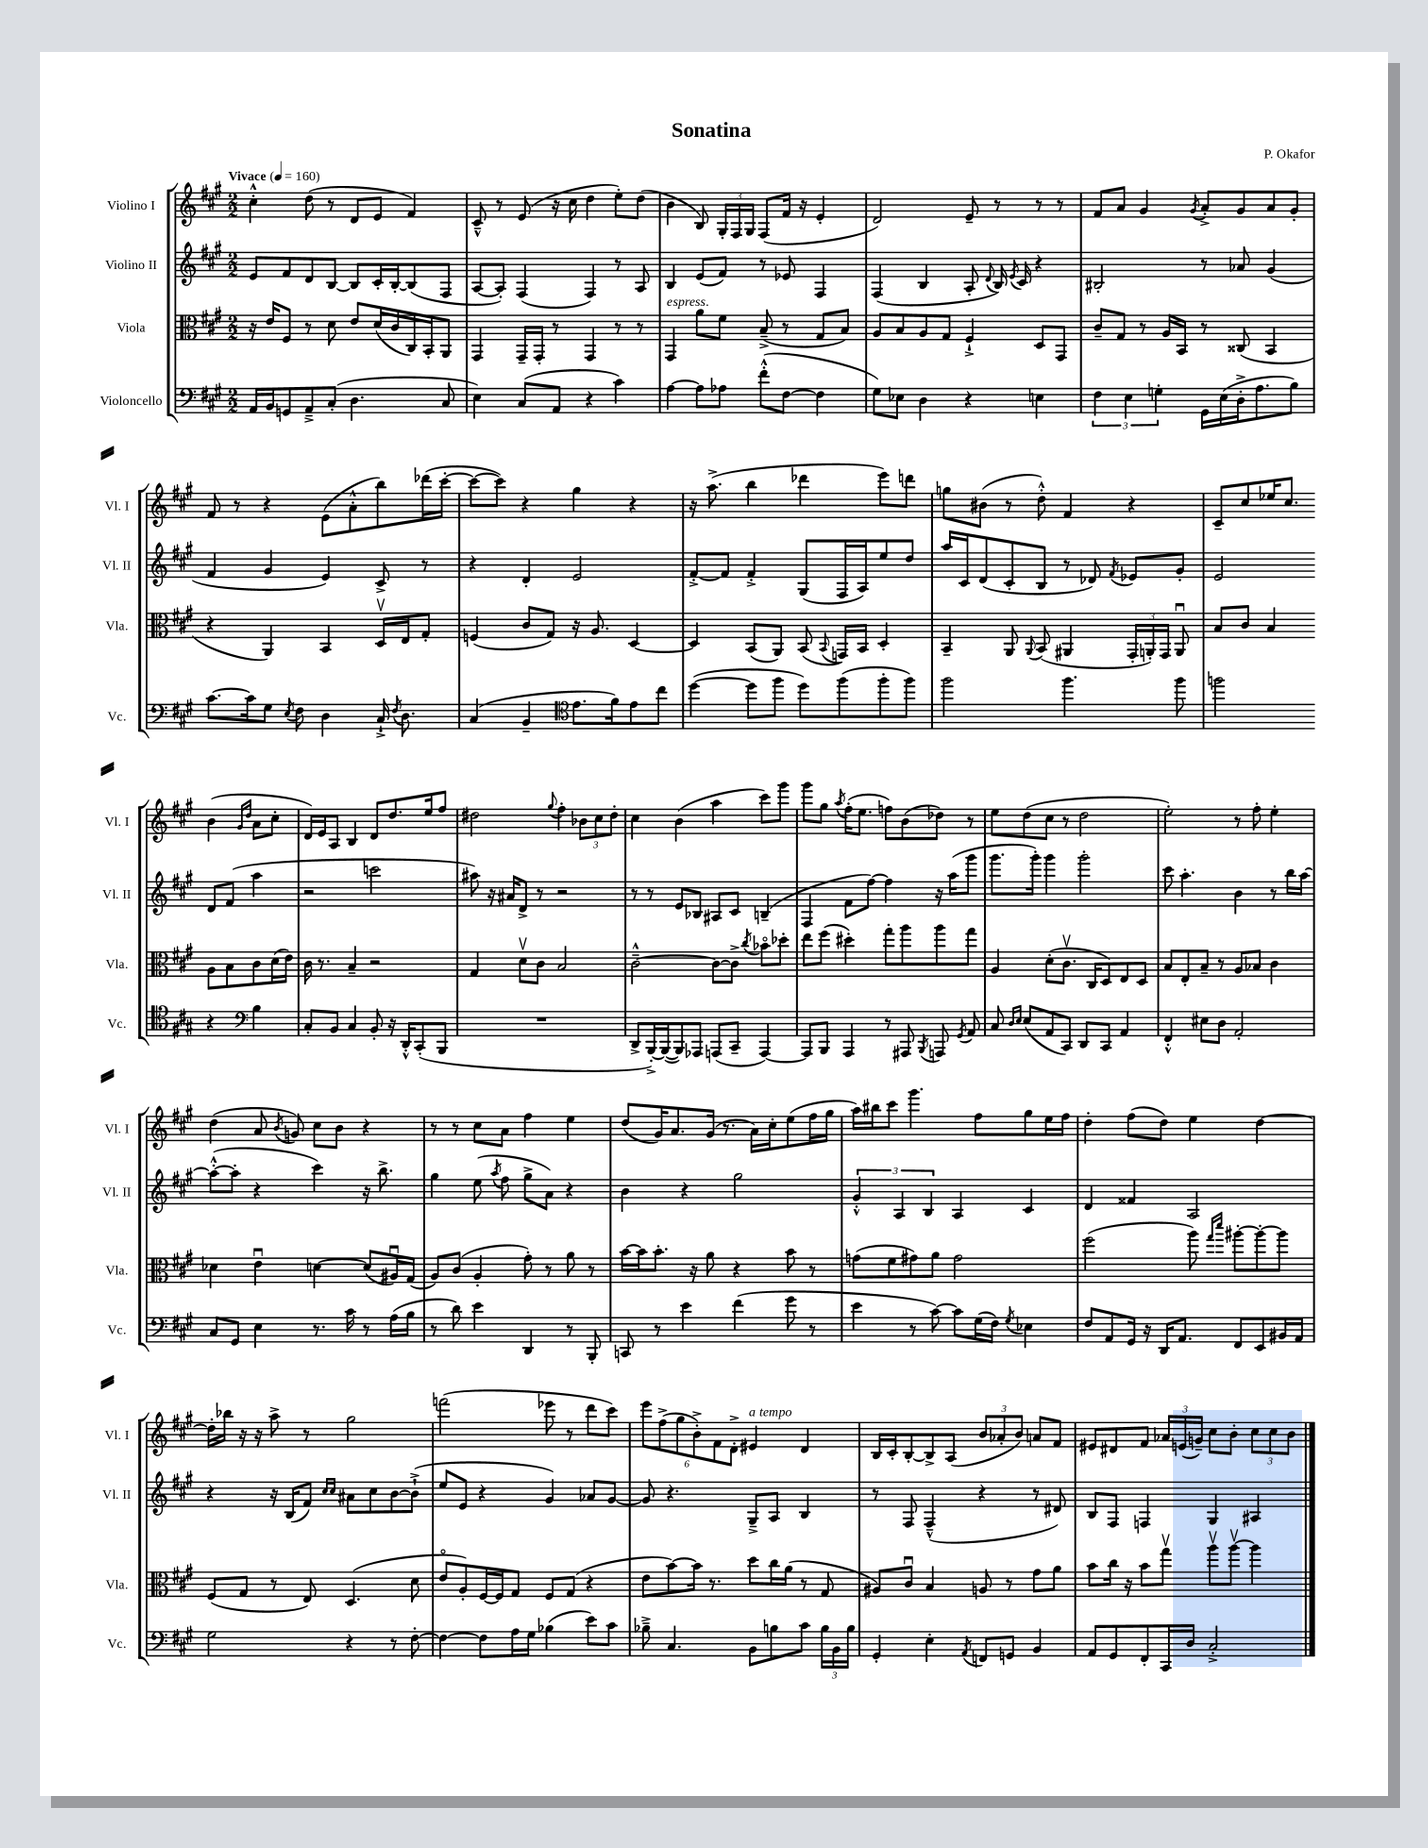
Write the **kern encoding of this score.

**kern	**kern	**kern	**kern
*part4	*part3	*part2	*part1
*staff4	*staff3	*staff2	*staff1
*I"Violoncello	*I"Viola	*I"Violino II	*I"Violino I
*I'Vc.	*I'Vla.	*I'Vl. II	*I'Vl. I
*clefF4	*clefC3	*clefG2	*clefG2
*k[f#c#g#]	*k[f#c#g#]	*k[f#c#g#]	*k[f#c#g#]
*M2/2	*M2/2	*M2/2	*M2/2
*MM160	*MM160	*MM160	*MM160
=1	=1	=1	=1
!	!	!	!LO:TX:a:B:t=Vivace
16AA/LL	16r	8e/L	4cc#'^^\
16BB/J	16e/KL	.	.
8GGn/	8F#/J	8f#/	.
8AA~^/	8r	8d/	(8dd\
(8C#'/J	8d\	[8B/J	8r
4.D\	8e/L	8B/L]	8d/L
.	(16d/L	16c#'/L	8e/J
.	16c#/	[16B'/J	.
.	16C#/)	(8B/]	4f#/)
.	16BB'/J	.	.
8C#/	8AA/J	8F#/J	.
=2	=2	=2	=2
4E\)	4GG#/	[8A/L	8c#~^^/
.	.	8A'/J])	8r
(8C#/L	16GG#~/LL	(4F#/	(8e/
.	16GG#'/JJ	.	.
8AA/J	8r	.	16r
.	.	.	16cc#\
4r	4GG#/	4F#/)	4dd\
4c#\)	8r	8r	8ee'\L)
.	8r	8A/	(8dd\J
=3	=3	=3	=3
!	!LO:TX:a:i:t=espress.	!	!
[4A\	4GG#/	4B/	4b\
8A\L]	8a\L	(8e/L	8B/)
8A-X\J	8f#\J	8f#/J)	24G#'/LL
.	.	.	24F#/
.	.	.	24G#/JJ
(8f#'^^\L	(8B~^/	8r	(8F#/L
[8F#\J	8r	8e-X/	16f#/Jk
.	.	.	16r
4F#\]	8G#/L	4F#/	4e'/
.	8B/J)	.	.
=4	=4	=4	=4
8G#\L)	8A/L	(4F#/	2d/)
8E-X\J	8B/	.	.
4D\	8A/	4B/	.
.	8G#/J	.	.
4r	4F#`^/	8A'/	8e~/
.	.	8qqd/	.
.	.	16B/)	8r
.	.	8qe/	.
.	.	16c#/	.
4En\	8D/L	4r	8r
.	8GG#/J	.	8r
=5	=5	=5	=5
6F#\	8c#~/L	2B#X'/	8f#/L
.	8G#/J	.	8a/J
6E\	.	.	.
.	8r	.	4g#/
6Gn'\	.	.	.
.	16A/LL	.	.
.	16BB/JJ	.	.
.	.	.	8qg#/
16GG#\LL	8r	8r	8a'^/L
(16E\	.	.	.
16D'^\J	(8C##X/	8a-X/	8g#/
8.A\	.	.	.
.	4BB/	(4g#/	8a/
8B\J)	.	.	8g#'/J
!!LO:LB:g=z
=6	=6	=6	=6
[8.c#\L	4r	4f#/	8f#/
.	.	.	8r
16c#\k]	.	.	.
8G#\J	4AA/)	4g#/	4r
8qE/	.	.	.
8F#\	.	.	.
4D\	4BB/	4e/)	(8e\L
.	.	.	8a'^^\
16C#`^/	16Dv/LL	8c#^/	8bb\)
8qF#/	.	.	.
8.D\	16E/J	.	.
.	8G#'/J	8r	(16ddd-X\L
.	.	.	[16ccc#'\JJ
=7	=7	=7	=7
(4C#/	(4Fn/	4r	8ccc#\L_
.	.	.	8ccc#\J])
4BB~/	8c#/L	4d'/	4r
.	8G#/J)	.	.
*clefC4	*	*	*
8.e\L	16r	2e/	4gg#\
.	8.A/	.	.
16f#\k)	.	.	.
8e\	[4D/	.	4r
8cc#\J	.	.	.
=8	=8	=8	=8
([4dd\	4D/]	[8f#'^/L	16r
.	.	.	(8.aa^\
.	.	8f#/J]	.
8dd\L]	(8BB/L	4f#'^/	4bb\
8ff#\J	8AA/J)	.	.
8dd\L)	(8BB/	(8G#/L	4ddd-X\
.	8qqBB/	.	.
(8ff#\	16GGn/LL)	16F#/L	.
.	16BB/JJ	16A/J)	.
8ff#'\	4D'/	8ee/	8eee\L)
8ff#\J)	.	8dd/J	8dddn\J
=9	=9	=9	=9
2ff#\	4BB~/	16aa/LL	8ggn\L
.	.	16c#/J	.
.	.	(8d/	(8b#X\J
.	8AA/	8c#'/	8r
.	8qqAA/	.	.
.	(8BB/	8B/J	8dd'^^\)
4.ff#\	4AA#X/	8r	4f#/
.	.	8d-X/)	.
.	.	8qf#/	.
.	24GG#'/LL	8e-X/L	4r
.	24AAn'/)	.	.
.	24GG#/JJ	.	.
8ff#\	8AAu/	8g#'/J	.
=10	=10	=10	=10
2ffn\	8B/L	2e/	8c#~/L
.	8c#/J	.	8cc#/
.	4B/	.	16ee-X/K
.	.	.	8.cc#/J
4r	8A\L	8d/L	(4b\
.	8B\	(8f#/J	.
*clefF4	*	*	*
.	.	.	16qqg#/LL
.	.	.	16qqdd/JJ
4B\	8c#\	4aa\	8a\L
.	(16d\L	.	8cc#'\J
.	16e\JJ)	.	.
!!LO:LB:g=z
=11	=11	=11	=11
8C#'/L	16c#\	2r	16d/LL)
.	8.r	.	16e/J
8BB/J	.	.	8A/J
4C#/	4B~/	.	4B/
8BB'/	2r	2cccn\	8d/L
16r	.	.	8.dd/
16DD'^^/KL	.	.	.
(8CC#'/	.	.	.
.	.	.	16ee/k
8BBB/J	.	.	8ff#/J
=12	=12	=12	=12
1r	4G#/	8aa#X\)	2dd#X\
.	.	16r	.
.	.	16a#X/KL	.
.	8dv\L	8d^/J	.
.	8c#\J	8r	.
.	.	.	8qqgg#/
.	2B/	2r	4ff#'\
.	.	.	12b-X\L
.	.	.	12cc#\
.	.	.	12dd#'\J
=13	=13	=13	=13
8DD^/L	[2c#~^^\	8r	4cc#\
[16BBB'^/L)	.	8r	.
(16BBB/J_	.	.	.
8BBB/])	.	8e/L	(4b\
8AAA-X/J	.	8B-X/J	.
(8AAAn/L	8c#\L_	8A#X/L	4aa\
8CC#~/J	8c#^\J]	8c#/J	.
.	8qcc#/	.	.
[4AAA/)	8b-X\L	(4Bn~/	8ccc#\L)
.	8dd-X'\J	.	8ggg#\J
=14	=14	=14	=14
8AAA/L]	8ee\L	4F#/	8ggg#\L
8BBB/J	(8ff#\J	.	8gg#\J
.	.	.	8qaa/
4AAA/	4dd#X'\)	8f#\L	(16ff#'\KL
.	.	.	8.ee\J
.	.	[8ff#\J)	.
8r	8gg#'\L	4ff#\]	8ffn\L)
8AAA#X/	8aa\	.	(8b\
8qBBB/	.	.	.
8AAAn/	8aa\	16r	8dd-X\J)
.	.	(16aa\KL	.
8qGG#/	.	.	.
8AA/	8gg#\J	8ggg#\J	8r
=15	=15	=15	=15
8C#/	4A/	8.ggg#\L	8ee\L
16qqD/LL	.	.	.
16qqE/JJ	.	.	.
(8E/L	.	.	(8dd\
.	.	16ggg#'\Jk)	.
8AA/	(8d'\L	4ggg#\	8cc#\J
8CC#/J)	8.c#v\J	.	8r
8DD/L	.	2ggg#'\	2dd\
.	16C#/KL	.	.
8CC#/J	8D/)	.	.
4AA/	8E/	.	.
.	8D/J	.	.
=16	=16	=16	=16
4FF#'^^/	8B/L	8ccc#\	2ee'\)
.	8E'/	4.aa'\	.
8E#X\L	8B~/J	.	.
8D\J	8r	.	.
2AA'/	8A/L	4b\	8r
.	8B-X/J	.	8ff#'\
.	4c#\	8r	4ee'\
.	.	16bb\LL	.
.	.	[16aa\JJ	.
!!LO:LB:g=z
=17	=17	=17	=17
8C#/L	4d-X\	(8aa'^^\L_	(4dd\
8GG#/J	.	8aa'\J]	.
4E\	4eu\	4r	8a/
.	.	.	8qb/
.	.	.	8gn/)
8.r	[4dn\	4ccc#\)	8cc#\L
.	.	.	8b\J
16c#\	.	.	.
8r	(8d/L]	16r	4r
.	.	8.bb^\	.
(16A\LL	16A#Xu/L)	.	.
16B\JJ	(16G#/JJ	.	.
=18	=18	=18	=18
8r	8A/L)	4gg#\	8r
8d\)	(8c#/J	.	8r
4e\	4A'/	(8ee\	8cc#\L
.	.	8qaa/	.
.	.	8ff#\	8a\J
4DD/	8g#'\)	8gg#^\L	4ff#\
.	8r	8a\J)	.
8r	8a\	4r	4ee\
8BBB'/	8r	.	.
=19	=19	=19	=19
8CCn/	[16b\LL	4b\	(8dd/L
.	16b\J]	.	.
8r	8.b'\J	.	16g#/K)
.	.	.	8.a/
4e\	.	4r	.
.	16r	.	.
.	8a\	.	(16g#/Jk
.	.	.	8.r
(4f#\	4r	2gg#\	.
.	.	.	16a\LL)
.	.	.	16cc#'\J
8g#\	8b\	.	(8ee\
8r	8r	.	16ff#\L
.	.	.	16gg#\JJ
=20	=20	=20	=20
4e\	(8gn\L	6g#'^^/	16aa\LL)
.	.	.	16bb#X\J
.	8f#\	.	8ccc#\J
.	.	6A/	.
8r	8g#X\)	.	4.ggg#\
.	.	6B/	.
[8c#\)	8a\J	.	.
8c#\L]	2g#\	4A/	.
(16G#\L	.	.	8ff#\L
16F#\JJ)	.	.	.
8qG#/	.	.	.
4E-X\	.	4c#/	8gg#\
.	.	.	16ee\L
.	.	.	16ff#\JJ
=21	=21	=21	=21
8F#/L	(2ff#\	4d/	4dd'\
8AA/	.	.	.
16GG#/Jk	.	4f##X/	(8ff#\L
16r	.	.	.
16DD/KL	.	.	8dd\J)
8.AA/J	.	.	.
.	8aa\)	2A/	4ee\
.	16qqgg#/LL	.	.
.	16qqddd/JJ	.	.
8FF#/L	[8aa#X'\L	.	.
8EE/	8aa#'\_	.	[4dd\
16BB#X/L	8aa#\J]	.	.
16AA/JJ	.	.	.
!!LO:LB:g=z
=22	=22	=22	=22
2G#\	(8F#/L	4r	16dd'\LL]
.	.	.	16bb-X\JJ
.	8G#/J	.	16r
.	.	.	16r
.	8r	16r	8aa^\
.	.	(16B/KL	.
.	8E/)	8f#/J)	8r
.	.	16qqcc#/LL	.
.	.	16qqcc#/JJ	.
4r	(4.D/	8a#X\L	2gg#\
.	.	8cc#\	.
8r	.	[8b\	.
[8F#'\	8d\	(8b`^\J]	.
=23	=23	=23	=23
4F#\_	8e/L	8ee/L	(2fffn\
.	8A'/)	8e/J	.
8F#\L]	[16F#/L	4r	.
.	16F#/J]	.	.
16A\L	8G#/J	.	.
16G#\JJ	.	.	.
(4B-X\	8F#/L	4g#/)	8eee-X\
.	(8G#/J	.	8r
8e\L)	4r	8a-X/L	8ddd\L
8c#\J	.	[8g#/J	8ccc#\J)
=24	=24	=24	=24
8B-X~^\	8e\L	8g#/]	12eee\L
.	.	.	(12ff#^\
4.C#/	[8b\)	4.r	.
.	.	.	12gg#\
.	16b\Jk]	.	12b'^\)
.	8.r	.	.
.	.	.	12f#\
.	.	.	12d'^\J
!	!	!	!LO:TX:a:i:t=a tempo
8BB\L	8dd\L	8G#~^/L	4e#X/
8Bn\	16cc#\L	8A/J	.
.	(16a\JJ	.	.
8c#\J	8r	4B/	4d/
24B\LL	8G#/	.	.
24BB\	.	.	.
24B\JJ	.	.	.
=25	=25	=25	=25
4GG#'/	8A#X/L)	8r	16B/LL
.	.	.	16c#'/J
.	8c#u/J	8F#/	[8B'/
4E'\	4B/	(4F#~^^/	8B^/]
.	.	.	(8A/J
8qAA/	.	.	.
8FFn/L	8An/	4r	12b/L
.	.	.	12a-X'/
8GGn/J	8r	.	.
.	.	.	12b/J)
4BB/	8g#\L	8r	8an/L
.	8a\J	8d#X/)	8f#/J
=26	=26	=26	=26
8AA/L	8b\L	8B/L	8e#X/L
8GG#/	16cc#\Jk	8F#/J	8d#X/
.	16r	.	.
8FF#'/	8b\L	4Fn/	8f#/J
16CC#/L	8gg#v\J	.	24a-X/LL
.	.	.	(24en/
16D/JJ	.	.	.
.	.	.	24gn~/JJ)
2C#'^/	8aav\L	4G#/	8cc#\L
.	[8aav\J	.	8b'\J
.	4aa\]	4A#X/	12cc#\L
.	.	.	12cc#\
.	.	.	12b\J
==	==	==	==
*-	*-	*-	*-
